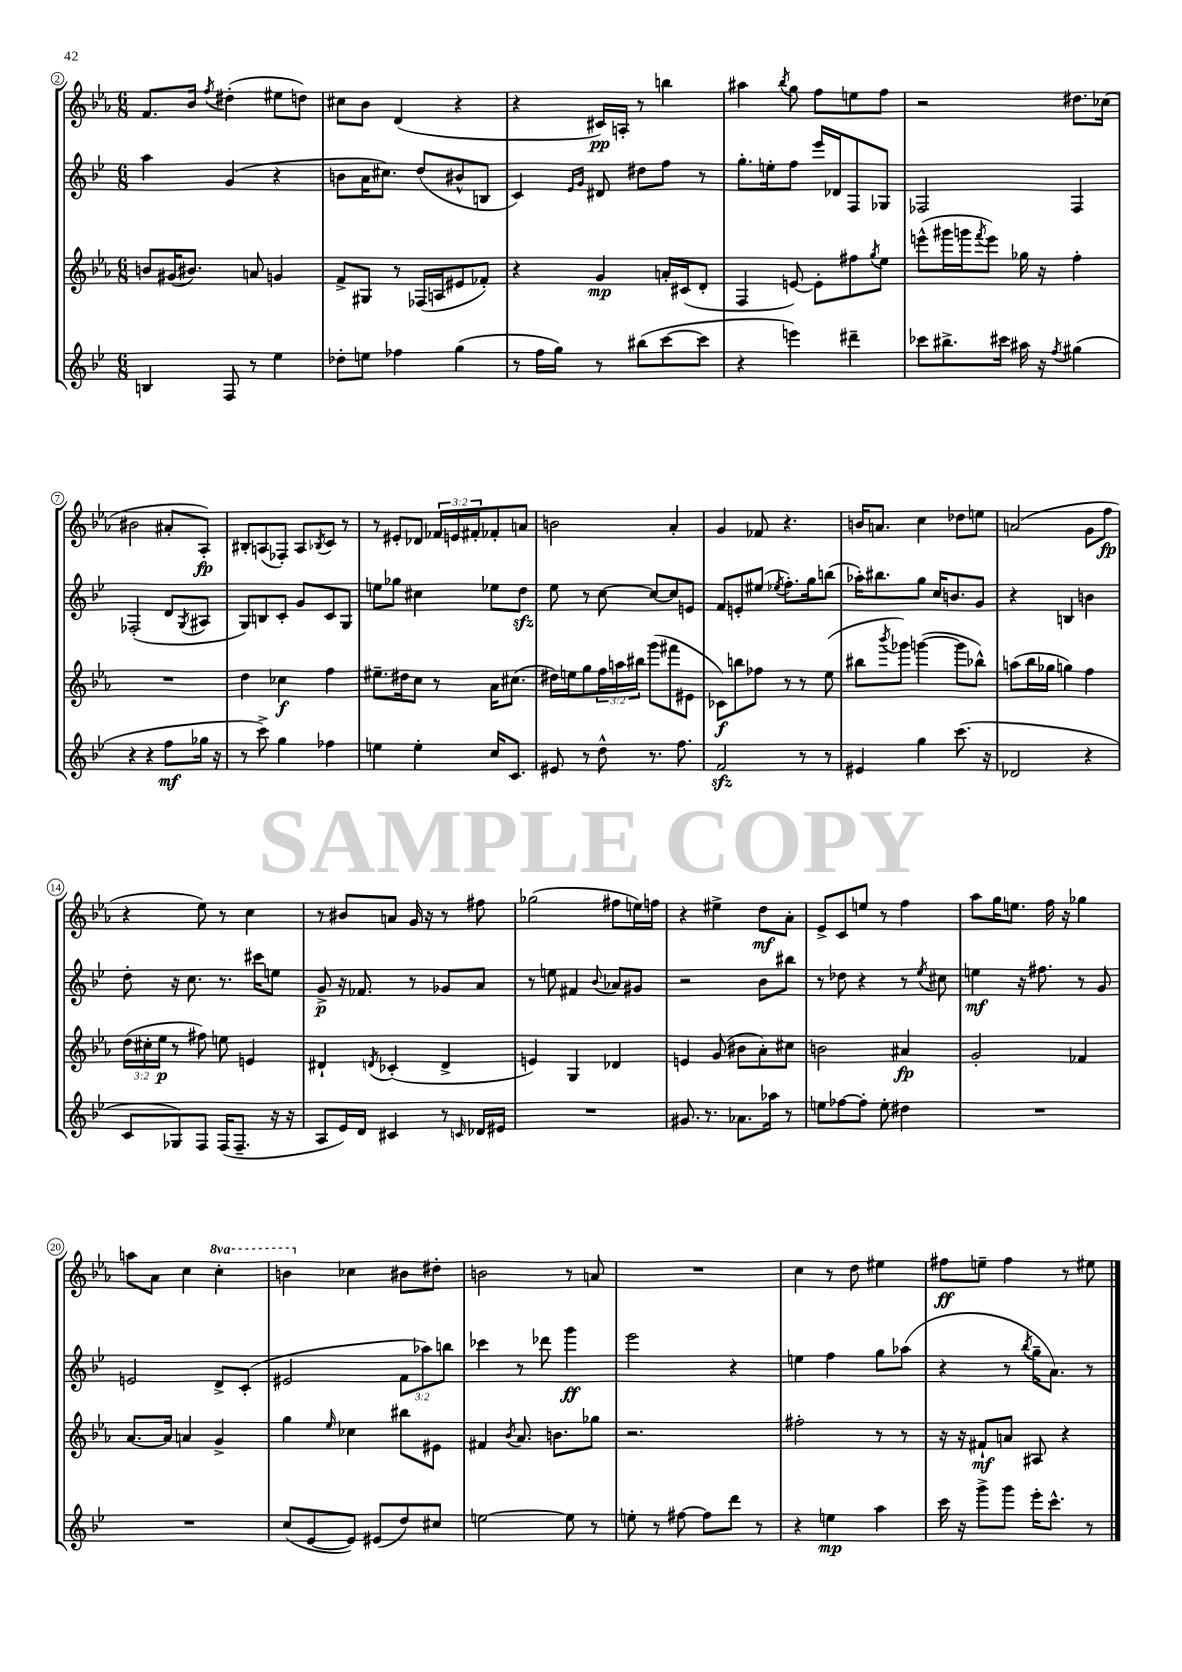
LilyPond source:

<<
\new StaffGroup <<
\new Staff = "s0" {
    \clef treble \key ees \major \numericTimeSignature \time 6/8 \override Staff.TupletNumber.text = #tuplet-number::calc-fraction-text \set Staff.ottavationMarkups = #ottavation-simple-ordinals
    f'8. bes'16 \acciaccatura { f''8 } dis''4-.( eis''8 d''8) |
    cis''8 bes'8 d'4( r4 |
    r4 cis'16\pp) a16-. r8 b''4 |
    ais''4 \acciaccatura { bes''8 } g''8 f''8 e''8 f''8 |
    r2 dis''8. ces''16( |
    bis'2 ais'8-. aes8-.\fp) |
    bis8-. a8( fes8-.) a8 \acciaccatura { bes8 } c'8 r8 |
    r8 eis'8-. des'8 \tuplet 3/2 { fes'16 e'16 fis'16-. } fes'8-. a'8 |
    b'2 aes'4-. |
    g'4 fes'8 r4. |
    b'16 a'8. c''4 des''8 e''8 |
    a'2( g'8 f''8\fp |
    r4 ees''8) r8 c''4 |
    r8 bis'8 a'8 g'16 r16 r8 fis''8 |
    ges''2( fis''8 e''16) f''16 |
    r4 eis''4-> d''8\mf aes'8-. |
    ees'8-> c'8 e''8 r8 f''4 |
    aes''8 g''16 e''8. f''16 r16 ges''4 |
    a''8 aes'8 c''4 \ottava #1 c'''4-. |
    b''4 \ottava #0 ces''4 bis'8 dis''8-. |
    b'2 r8 a'8 |
    R2. |
    c''4 r8 d''8 eis''4 |
    fis''8\ff e''8-- fis''4 r8 eis''8 \bar "|." |
}
\new Staff = "s1" {
    \clef treble \key bes \major \numericTimeSignature \time 6/8 \override Staff.TupletNumber.text = #tuplet-number::calc-fraction-text
    a''4 g'4( r4 |
    b'8 a'16 cis''8.) d''8( bis'8-^ b8 |
    c'4) \grace { ees'16 g'16 } dis'8 dis''8 f''8 r8 |
    g''8.-. e''16-. f''8 ees'''16 des'16 f8 ges8 |
    fes2 fes4 |
    fes2-.( d'8 \acciaccatura { g8 } ais8 |
    g8) b8 c'8-. g'8 c'8 g8 |
    e''8 ges''8 cis''4 ees''8 d''8\sfz |
    ees''8 r8 c''8~ c''8~ c''8 e'8 |
    f'8 e'8-. eis''8( \acciaccatura { ees''8 } f''8.-.) g''16 b''8( |
    aes''16-.) bis''8. g''8 c''16 b'8. g'8 |
    r4 b4 b'4 |
    d''8-. r16 c''8. r8. cis'''16 e''8 |
    g'8->\p r16 fes'8. r8 ges'8 a'8 |
    r8 e''8 fis'4 \appoggiatura { bes'8 } aes'8 gis'8 |
    r2 bes'8 bis''8 |
    r8 des''8 r4 r8 \acciaccatura { ees''8 } cis''8 |
    e''4\mf r16 fis''8. r8 g'8 |
    e'2 d'8-> c'8-.( |
    eis'2 \tuplet 3/2 { f'8 aes''8) b''8 } |
    ces'''4 r8 des'''8 g'''4\ff |
    ees'''2 r4 |
    e''4 f''4 g''8 aes''8( |
    r4 r8 \acciaccatura { bes''8 } g''16-- a'8.) r8 \bar "|." |
}
\new Staff = "s2" {
    \clef treble \key ees \major \numericTimeSignature \time 6/8 \override Staff.TupletNumber.text = #tuplet-number::calc-fraction-text
    b'8 gis'16( bis'8.) a'8 g'4 |
    f'8-> gis8 r8 fes16( a16 eis'8 fes'8-.) |
    r4 g'4\mp a'16-. cis'16( d'8-. |
    f4 e'8~) e'8-. fis''8 \acciaccatura { g''8 } ees''8 |
    e'''8-^( gis'''16 g'''16 \acciaccatura { f'''8 } e'''8) ges''16 r16 f''4-. |
    R2. |
    d''4 ces''4\f f''4 |
    eis''8.-- dis''16 c''8 r8 aes'16 cis''8.( |
    dis''16) e''16 g''8 \tuplet 3/2 { f''16 a''16 bis''16 } g'''8( fis'''8 eis'8 |
    ces'8\f) b''8 fes''8 r8 r8 ees''8( |
    bis''8 \acciaccatura { bes'''8 } ges'''8) g'''4~( g'''8 bes''8-^) |
    a''8( bes''16 ges''16 g''4) f''4 |
    \tuplet 3/2 { d''16( cis''16-. ees''16\p } r8 fis''8) e''8 e'4 |
    dis'4-! \acciaccatura { d'8 } ces'4-.( d'4-> |
    e'4) g4 des'4 |
    e'4 g'8( bis'8 aes'8-.) cis''8 |
    b'2 ais'4\fp |
    g'2-. fes'4 |
    aes'8.~ aes'16 a'4 g'4-> |
    g''4 \grace { ees''16 } ces''4 bis''8 eis'8 |
    fis'4 \acciaccatura { bes'8 } aes'8. b'8. ges''8 |
    r2. |
    fis''2-. r8 r8 |
    r16 r16 fis'8-!\mf a'8 ais8 r4 \bar "|." |
}
\new Staff = "s3" {
    \clef treble \key bes \major \numericTimeSignature \time 6/8
    b4 f8 r8 ees''4 |
    des''8-. e''8 fes''4 g''4( |
    r8 f''16 g''16) r8 bis''8( c'''8~ c'''8 |
    r4 e'''4) dis'''4-- |
    ces'''8 bis''8.-> cis'''16 ais''16 r16 \acciaccatura { f''8 } gis''4( |
    r4 r4 f''8\mf ges''16 r16 |
    r8 c'''8->) g''4 fes''4 |
    e''4 e''4-. c''16 c'8. |
    eis'8 r8 d''8-^ r8. f''8. |
    f'2\sfz r8 r8 |
    eis'4 g''4 c'''8.( r16 |
    des'2 r4 |
    c'8 ges8) f8 f16( f8.-- r16 r16 |
    a8 ees'16) d'16 cis'4 r8 \grace { c'16 } des'16 eis'16 |
    R2. |
    gis'8. r8. aes'8. aes''16 r8 |
    e''8 fes''8~ fes''8-. e''8-. dis''4 |
    R2. |
    R2. |
    c''8( ees'8~ ees'8) eis'8( d''8) cis''8 |
    e''2~ e''8 r8 |
    e''8-. r8 fis''8~ fis''8 d'''8 r8 |
    r4 e''4\mp a''4 |
    c'''16 r16 g'''8-> g'''8 ees'''16-. c'''8.-^ r8 \bar "|." |
}
>>
>>
\layout { \context { \Score currentBarNumber = #2 \override BarNumber.stencil = #(make-stencil-circler 0.1 0.3 ly:text-interface::print) } }
